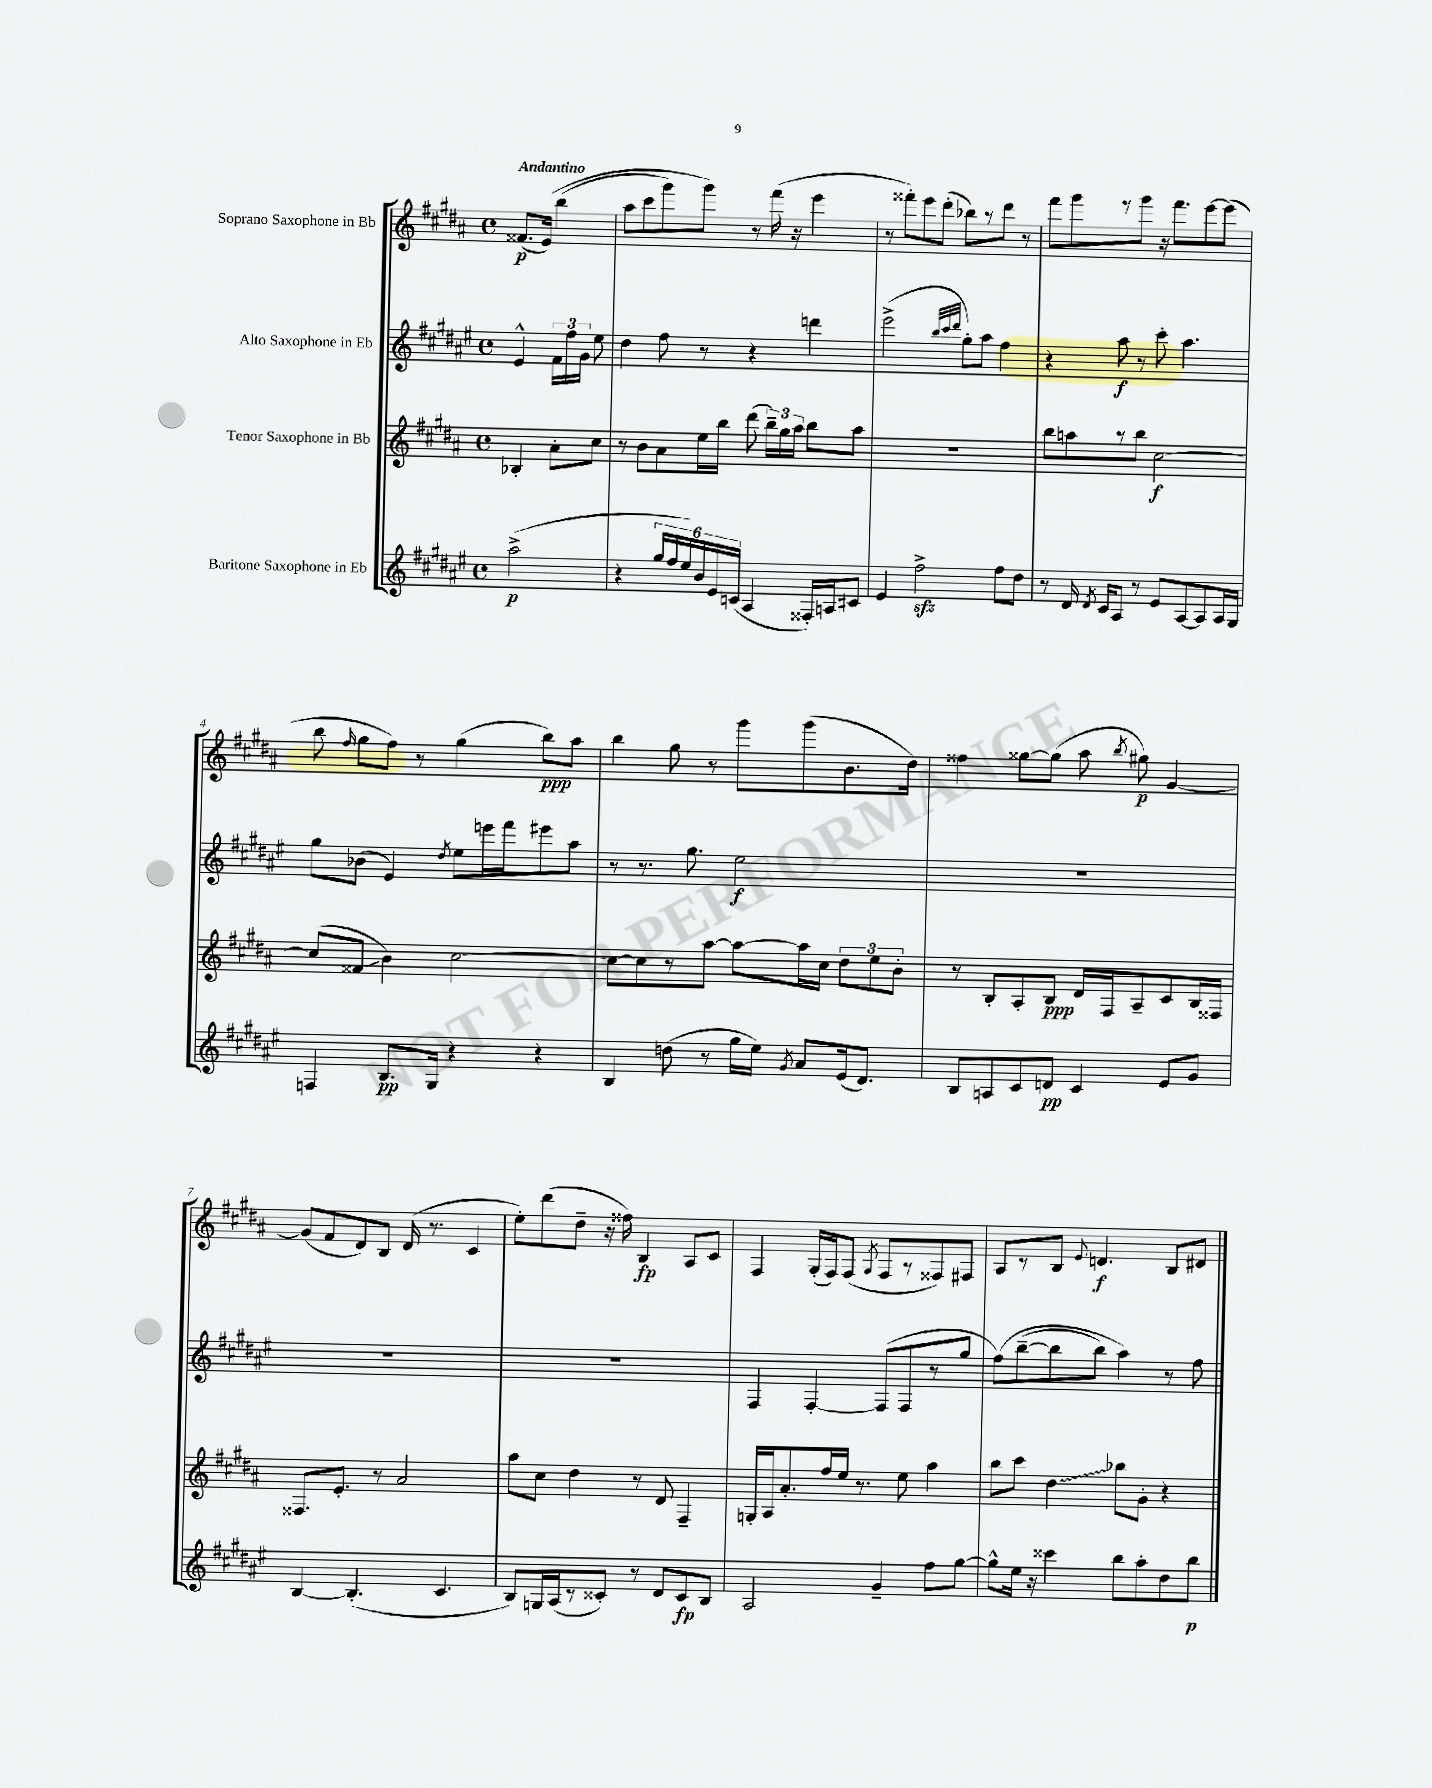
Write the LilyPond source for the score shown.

<<
\new StaffGroup <<
\new Staff = "s0" \with { instrumentName = "Soprano Saxophone in Bb" } {
    \clef treble \key b \major \defaultTimeSignature \time 4/4 \partial 2 \tempo "Andantino"
    \autoBeamOff fisis'8.[\p( e'16])\( b''4( |
    ais''8[ cis'''8 gis'''8) gis'''8]\) r8 fis'''16( r16 e'''4 |
    r8 fisis'''8[-.) e'''8 dis'''8]-.( bes''8[) r8 dis'''8] r8 |
    fis'''8[ gis'''8 r8 gis'''8] r16 fis'''8.[ e'''8~ e'''8]( |
    b''8 \grace { fis''16 } gis''8[ fis''8]) r8 gis''4( b''8[\ppp) ais''8] |
    b''4 gis''8 r8 gis'''8[ gis'''8( b'8. dis''16]) |
    fisis''4 gisis''8[~ gisis''8]( ais''8 \acciaccatura { b''8 } gis''8\p) gis'4~ |
    gis'8[( fis'8 dis'8) b8] dis'16( r8. cis'4 |
    e''8[-.) dis'''8( dis''8]-- r16 fisis''16) b4\fp ais8[ cis'8] |
    fis4 gis16[-.( fis16) fis8]( \acciaccatura { gis8 } fis8[ r8 fisis8) fis8] |
    ais8[ r8 b8] \appoggiatura { e'8 } d'4.\f b8[ dis'8] \bar "|." |
}
\new Staff = "s1" \with { instrumentName = "Alto Saxophone in Eb" } {
    \clef treble \key fis \major \defaultTimeSignature \time 4/4 \partial 2
    \autoBeamOff eis'4-^ \tuplet 3/2 { fis'16[ fis''16 gis'16] } eis''8 |
    dis''4 fis''8 r8 r4 d'''4 |
    eis'''2->( \grace { b''32[ cis'''32 dis'''32] } gis''8[-.) ais''8] fis''4 |
    r4 ais''8\f r8 cis'''8-. ais''4. |
    gis''8[ bes'8]( eis'4) \acciaccatura { dis''8 } eis''8[ e'''16 fis'''16 eis'''8 ais''8] |
    r8 r8. gis''8. eis''2\f |
    R1 |
    R1 |
    R1 |
    fis4 fis4~-. fis8[( fis8 r8 gis''8] |
    fis''8[)\( b''8~--( b''8 b''8]) ais''4\) r8 fis''8 \bar "|." |
}
\new Staff = "s2" \with { instrumentName = "Tenor Saxophone in Bb" } {
    \clef treble \key b \major \defaultTimeSignature \time 4/4 \partial 2
    \autoBeamOff bes4-. ais'8[-. cis''8] |
    r8 b'8[ ais'8 e''16 b''16] dis'''8( \tuplet 3/2 { b''16[--) gis''16 ais''16] } b''8[ ais''8] |
    R1 |
    b''8[ a''8 r8 b''8] cis''2~\f |
    cis''8[( fisis'8]\glissando b'4) cis''2~ |
    cis''8[~ cis''8 r8 ais''8]~ ais''8[~ ais''16 cis''16] \tuplet 3/2 { dis''8[ e''8 b'8]-. } |
    r8 b8[-. ais8-. b8]\ppp dis'16[ fis16 ais8-- cis'8 b16 fisis16] |
    fisis8.[ e'8.]-. r8 ais'2 |
    ais''8[ cis''8] dis''4 r8 dis'8 fis4-- |
    g16[-. ais16 ais'8.-. fis''16 e''16] r8. e''8 ais''4 |
    b''8[ cis'''8] \once \override Glissando.style = #'zigzag dis''4\glissando bes''8[ gis'8]-. r4 \bar "|." |
}
\new Staff = "s3" \with { instrumentName = "Baritone Saxophone in Eb" } {
    \clef treble \key fis \major \defaultTimeSignature \time 4/4 \partial 2
    \autoBeamOff ais''2->\p( |
    r4 \tuplet 6/4 { gis''16[ fis''16 eis''16) b'16 eis'16 c'16]( } ais4 fisis16[-.) a16 cis'8] |
    eis'4 fis''2->\sfz fis''8[ dis''8] |
    r8 dis'16 \acciaccatura { dis'8 } cis'16[ ais8] r8 eis'8[ ais8~ ais8 ais16 gis16] |
    f4 b8.[\pp gis16] r4 r4 |
    b4 d''8( r8 gis''16[ eis''16]) \acciaccatura { gis'8 } ais'8[ eis'16( dis'8.]) |
    b8[ a8 cis'8 d'8]\pp cis'4 eis'8[ gis'8] |
    b4~ b4.-.( cis'4. |
    b8[) g16 ais16( r8 cisis'8]-.) r8 dis'8[ cisis'8\fp b8] |
    ais2 gis'4-- fis''8[ gis''8]~ |
    gis''8[-^ eis''16] r16 cisis'''4 b''8[ ais''8-. dis''8 b''8]\p \bar "|." |
}
>>
>>
